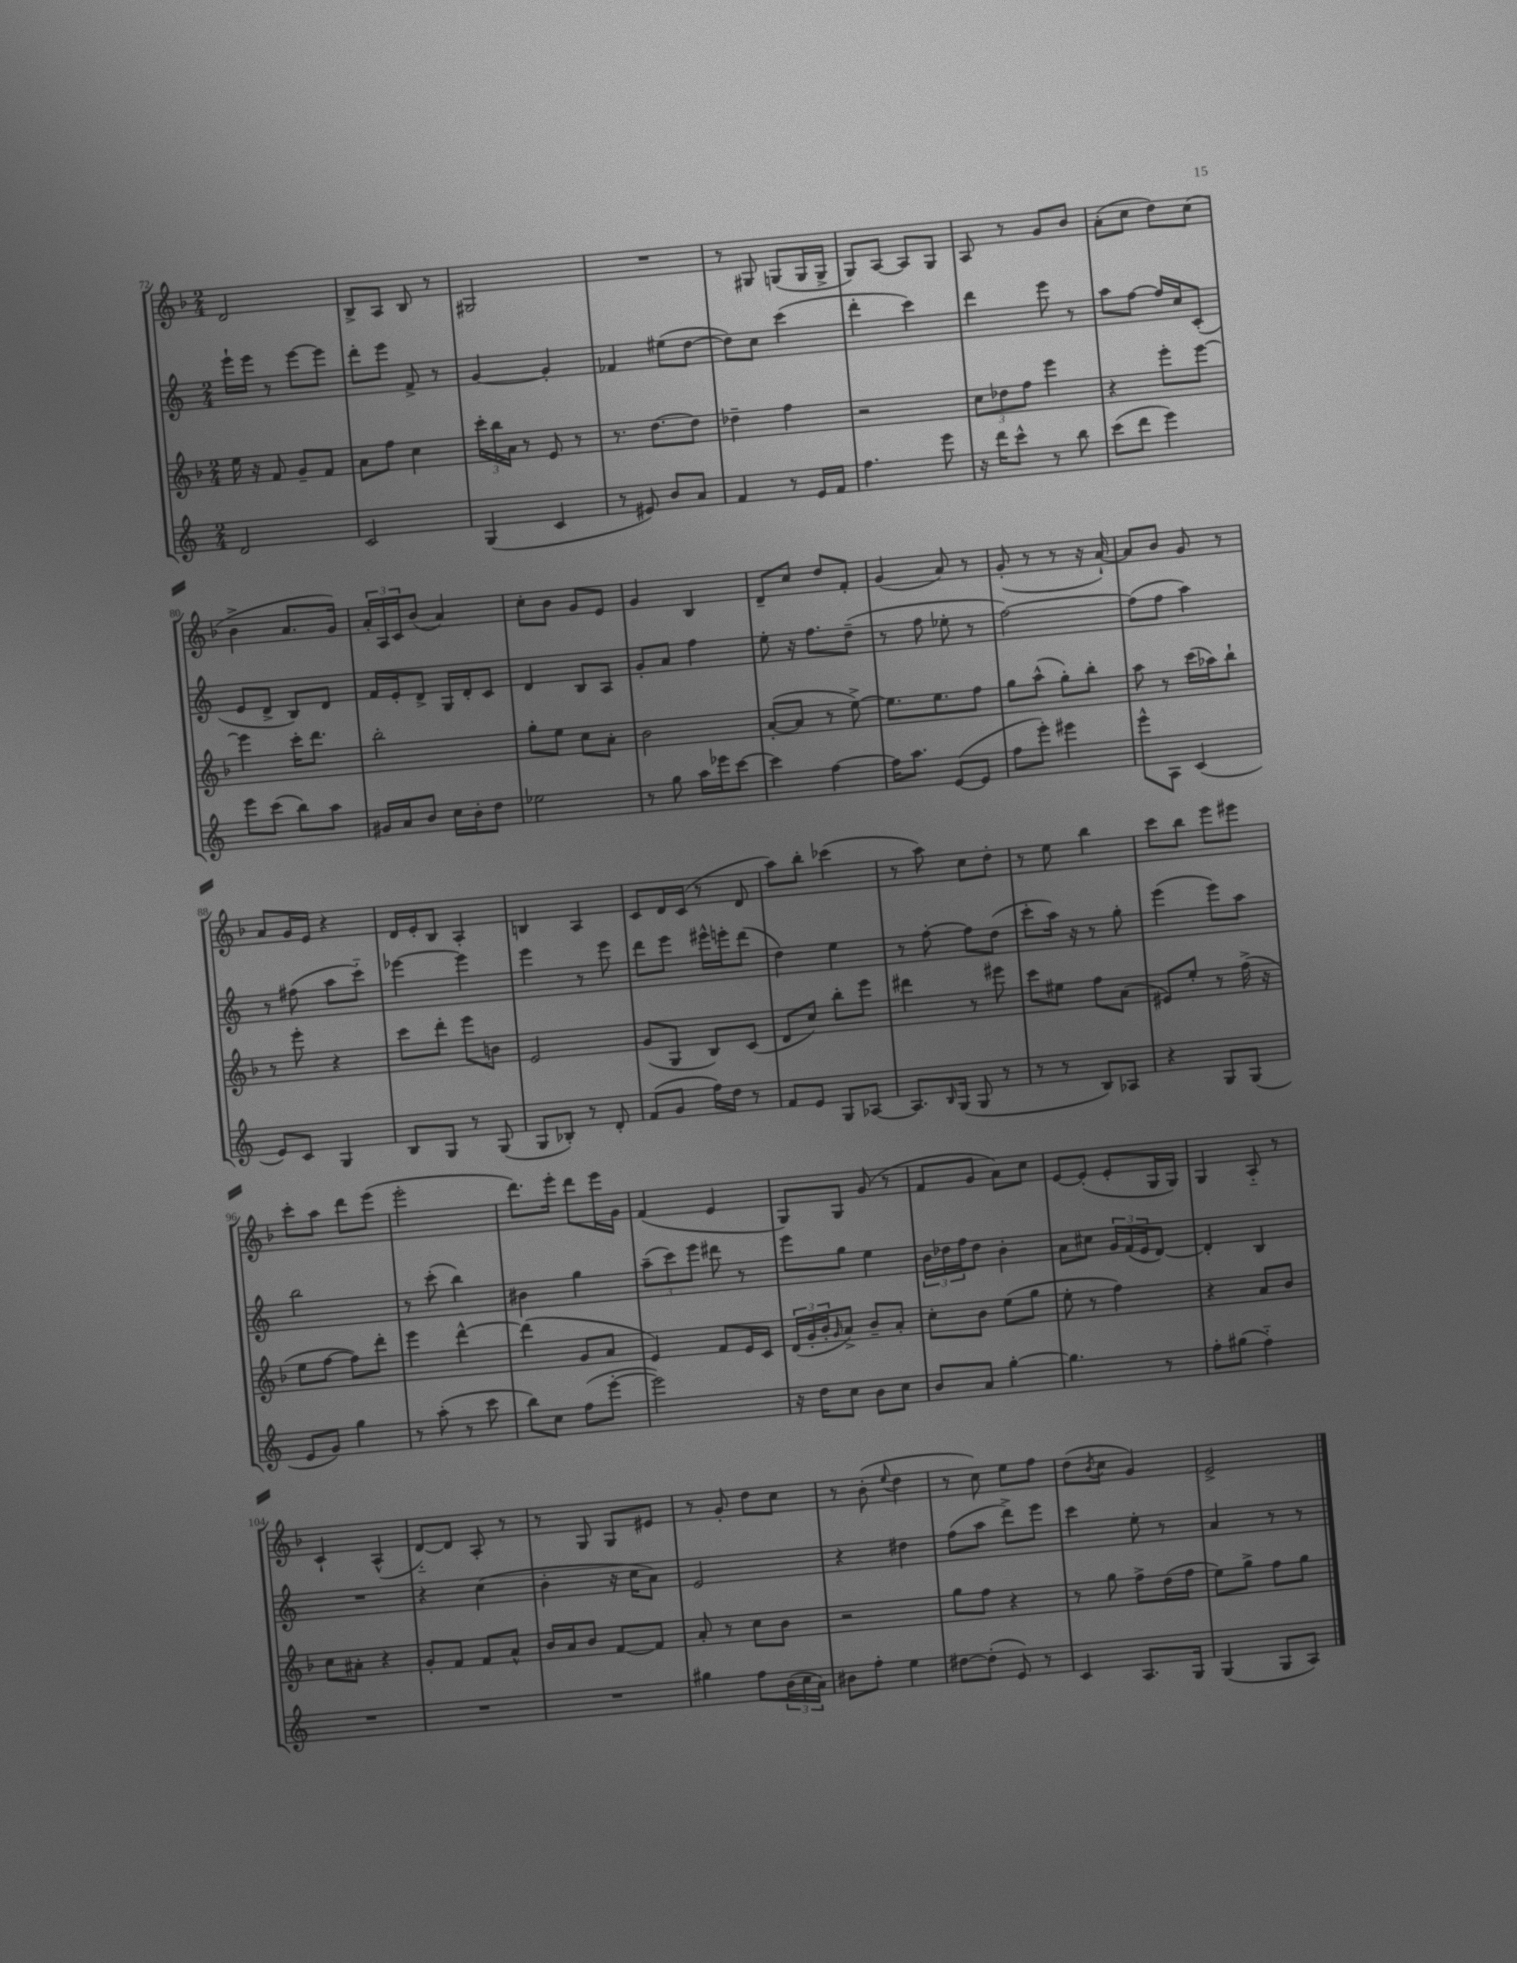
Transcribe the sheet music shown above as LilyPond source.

<<
\new StaffGroup <<
\new Staff = "s0" {
    \clef treble \key f \major \numericTimeSignature \time 2/4
    d'2 |
    bes8-> a8 bes8 r8 |
    gis2 |
    R2 |
    r8 gis8 g8( g16 g16-> |
    g8) a8~ a8 g8 |
    a8 r8 g'8 bes'8 |
    a'8-.( c''8 d''8) c''8( |
    bes'4-> a'8. g'16) |
    \tuplet 3/2 { a'16-. a16 c'16 } bes'8( a'4) |
    c''8-. bes'8 g'8 e'8 |
    g'4 bes4 |
    d'8-- c''8 d''8 f'8-. |
    g'4( a'8) r8 |
    g'8-.( r8 r8 r16 a'16~-!) |
    a'8 bes'8 g'8 r8 |
    a'8 g'16 e'16 r4 |
    d'16 e'16-. bes8 a4-. |
    b4 a4 |
    c'8 d'16 c'16( r8 d'8 |
    a''8) bes''8-. ces'''4( |
    r8 a''8) c''8 d''8-. |
    r8 e''8 bes''4 |
    c'''8 bes''8 e'''8 eis'''8 |
    c'''8-. a''8 d'''8 e'''8( |
    e'''2-. |
    d'''8.) e'''16-. d'''8 e'''16 g'16 |
    f'4( e'4 |
    g8) g8 g'8( r8 |
    f'8 g'8 a'8) c''8 |
    e'8~ e'8-.( e'8-. g16 g16) |
    g4 a8-_ r8 |
    c'4-! a4-^( |
    d'8~-_) d'8 a8-. r8 |
    r8 g8 g8 eis'8 |
    r8 g'8-. d''8 c''8 |
    r8 bes'8-.( \appoggiatura { e''8 } d''4 |
    r8 c''8) e''8 f''8 |
    d''8( \acciaccatura { bes'8 } c''8 g'4) |
    e'2-> \bar "|." |
}
\new Staff = "s1" {
    \clef treble \key c \major \numericTimeSignature \time 2/4
    e'''16-! e'''16 r8 e'''8~ e'''8 |
    d'''8-. e'''8 f'8-> r8 |
    g'4~ g'4-. |
    fes'4 eis''8( d''8~ |
    d''8) c''8 c'''4( |
    d'''4-. c'''4) |
    d'''4 e'''8 r8 |
    a''8 f''8~ f''16 c''16 c'8-.( |
    e'8 d'8-> b8) d'8 |
    f'16 e'16-. d'8-> g16 d'16-. c'8 |
    d'4 b8 a8 |
    g'8-. a'8 f''4 |
    e''8-. r16 f''8. d''8--( |
    r8 f''8 ees''8-. r8 |
    f''2~) |
    f''8( f''8 a''4) |
    r8 fis''8( a''8 c'''8-_) |
    ees'''4~ ees'''4 |
    e'''4 r8 e'''8 |
    d'''8 e'''8 eis'''16-^ e'''16-. d'''8( |
    d''4) e''4 |
    r8 f''8~-. f''8 d''8( |
    c'''8-. a''16) r16 r8 g''8-. |
    e'''4( e'''8) a''8 |
    b''2 |
    r8 c'''8-.( b''4) |
    bis'4 g''4 |
    \tuplet 3/2 { a''8--( c'''8) e'''8 } dis'''8 r8 |
    e'''8 g''8 e''4 |
    \tuplet 3/2 { b'16 des''16 f''16 } des''8 b'4-. |
    a'8 cis''8 \tuplet 3/2 { g'16 f'16( e'16 } d'8~) |
    d'4-. b4 |
    R2 |
    r4 c''4( |
    b'4-. r16 c''16 a'8) |
    e'2 |
    r4 dis''4 |
    f''8( a''8 d'''8->) e'''8 |
    c'''4 e''8-. r8 |
    a'4 r8 r8 \bar "|." |
}
\new Staff = "s2" {
    \clef treble \key f \major \numericTimeSignature \time 2/4
    e''16 r16 f'8 g'8-- f'8 |
    a'8 f''8 c''4 |
    \tuplet 3/2 { c'''16-. bes''16 a'16 } r8 e'8 r8 |
    r8. d''8.~ d''8 |
    des''4-- f''4 |
    r2 |
    \tuplet 3/2 { c''8 des''8 f''8 } e'''4 |
    r4 e'''8-. e'''8~ |
    e'''4 c'''16-. d'''8. |
    bes''2-. |
    g''8-. e''8 c''8 a'8-. |
    bes'2 |
    a'8~-.( a'8 r8 e''8~->) |
    e''8. e''8. f''8 |
    g''8 a''8-^( g''8-.) bes''8-. |
    a''8 r8 c'''16( aes''16) bes''8-! |
    r8 e'''8-. r4 |
    c'''8 d'''8-. e'''8 b'8 |
    e'2 |
    g'8( g8 bes8) c'8( |
    d'8 c''8) bes''8-. e'''8 |
    dis'''4 r8 eis'''8 |
    c'''8 eis''8 f''8 a'8( |
    eis'8) e''8-. r8 f''16->( r16 |
    e''8 f''8~ f''8) d'''8-. |
    e'''4 d'''4~-^ |
    d'''4( g'8 a'8 |
    e'4) f'8 e'16 c'16 |
    \tuplet 3/2 { d'16( g'16-. bes'16-. } \grace { g'16 } a'8->) bes'8-- a'8-. |
    c''8-. bes'8 e''8( g''8 |
    e''8-. r8 f''4) |
    r4 a'8 bes'8 |
    c''8 ais'8-. r4 |
    g'8-. f'8 f'8 a'8-^ |
    bes'16 a'16 bes'8 f'8~ f'8 |
    a'8-. r8 c''8 bes'8 |
    r2 |
    g''8 f''8 r4 |
    r8 g''8 f''8-> d''16( f''16 |
    e''8) g''8-> f''8 g''8 \bar "|." |
}
\new Staff = "s3" {
    \clef treble \key c \major \numericTimeSignature \time 2/4
    d'2 |
    c'2 |
    g4( c'4 |
    r8 eis'8) b'8 a'8 |
    f'4 r8 e'16 f'16 |
    f''4. e'''8 |
    r16 d'''16 c'''8-^ r8 b''8 |
    c'''8( d'''8 e'''4) |
    e'''8 c'''8( b''8) a''8 |
    gis'16 a'16 b'8 c''16 b'16-. d''8 |
    ees''2 |
    r8 g''8 a''16 ees'''16 c'''8~ |
    c'''4 f''4~ |
    f''16 a''8. e'8~( e'8 |
    f''8 e'''8-.) eis'''4 |
    e'''8-^ a8 c'4( |
    e'8) c'8 g4 |
    b8 g8 r8 g8( |
    g8 bes8-.) r8 d'8-. |
    f'8( g'8 f''16) d''16 r8 |
    f'8 e'8 g8 aes8~ |
    aes8. \grace { b16 } g16( g8 r8 |
    r8 r8 b8) aes8 |
    r4 g8 g8( |
    e'8 g'8) g''4 |
    r8 a''8-.( r8 c'''8 |
    b''8) c''8 f''8( e'''8~-. |
    e'''2) |
    r16 d''16 c''8 b'8 c''8 |
    b'8 a'8 g''4~-. |
    g''4. r8 |
    f''8-. gis''8( f''4-_) |
    R2 |
    R2 |
    R2 |
    gis''4 f''8 \tuplet 3/2 { b'16( c''16 a'16) } |
    bis'8 f''8-. e''4 |
    dis''8~ dis''8-.( e'8) r8 |
    c'4 a8. g16 |
    g4( g8 a8) \bar "|." |
}
>>
>>
\layout { \context { \Score currentBarNumber = #72 } }
